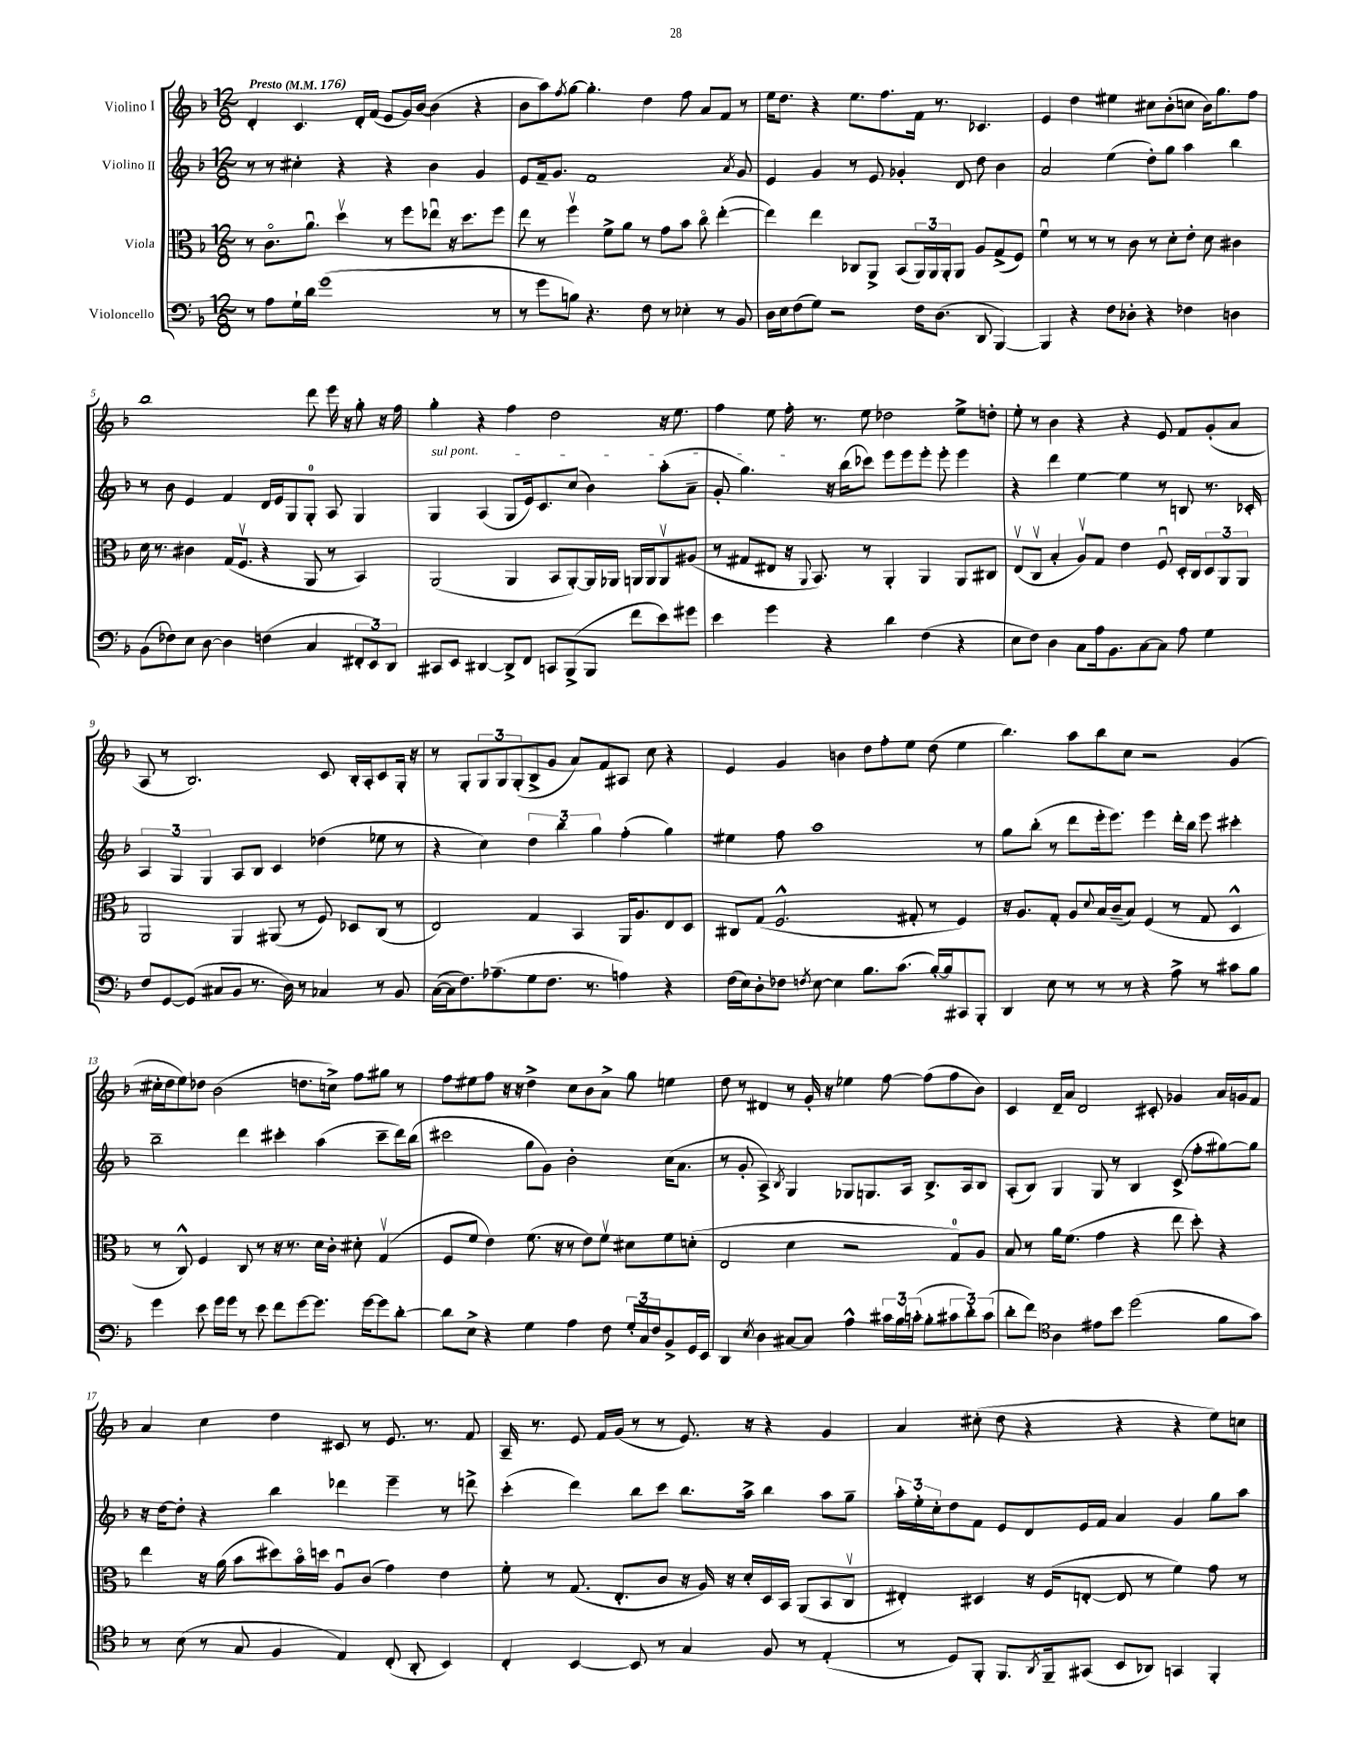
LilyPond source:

<<
\new StaffGroup <<
\new Staff = "s0" \with { instrumentName = "Violino I" } {
    \clef treble \key f \major \numericTimeSignature \time 12/8 \tempo "Presto" 4 = 176
    d'4-. c'4. d'16-. f'16( e'8 g'16) bes'16~ bes'4( r4 |
    bes'8 a''8) \acciaccatura { f''8 } g''8~ g''4.-. d''4 f''8 a'8 f'8 r8 |
    e''16 d''8. r4 e''8. f''8. f'16 r8. ces'4. |
    e'4 d''4 eis''4 cis''8 bes'8-.( c''8 bes'16) g''8. f''8 |
    bes''1 d'''8 e'''16 r16 g''8-. r16 f''16 |
    g''4-. r4 f''4 d''2 r16 e''8. |
    f''4 e''8 f''16-. r8. e''8 des''2 e''8-> d''8-. |
    e''8-. r8 bes'4 r4 r4 e'8 f'8 g'8-.( a'8 |
    a8 r8 bes2.) c'8 bes16-. a16-. c'8 g16-. r16 |
    r8 g8-. \tuplet 3/2 { g8 g8 g8-.( } bes8-> g'8 a'8) f'8 ais8 c''8 r4 |
    e'4 g'4 b'4 d''8 f''8-. e''8 d''8( e''4 |
    bes''4.) a''8 bes''8 c''8 r2 g'4( |
    cis''16-. d''16 e''8) des''8 bes'2( d''8. c''16->) f''8 gis''8 r8 |
    f''8 eis''8 f''8 r16 r16 d''4-> c''8 bes'8 a'8-> g''8 e''4 |
    d''8 r8 dis'4 r8 g'16-. r16 ees''4 f''8~ f''8( f''8 bes'8) |
    c'4 d'16-- a'16 d'2 cis'8-. ges'4 a'16 g'16 f'8 |
    a'4 c''4 d''4 cis'8 r8 e'8. r8. f'8 |
    a16-- r8. e'8 f'16 g'16( r8 r8 e'8.) r16 r4 g'4 |
    a'4 cis''8-.( d''8 r4 r4 r4 e''8) c''8 \bar "|." |
}
\new Staff = "s1" \with { instrumentName = "Violino II" } {
    \clef treble \key f \major \numericTimeSignature \time 12/8
    r8 r8 cis''4-. r4 r4 bes'4 g'4 |
    e'8 f'16-- g'8. f'1 \acciaccatura { a'8 } g'8 |
    e'4 g'4 r8 e'8 ges'4-. d'8 d''8 bes'4 |
    a'2 e''4( d''8-.) g''8 a''4 bes''4 |
    r8 bes'8 e'4 f'4 d'16 e'16 g8 g8-0-. a8 g4 |
    \once \override TextSpanner.bound-details.left.text = \markup { \italic "sul pont." } g4\startTextSpan a4( g8 e'16) c'8. c''8( bes'4) a''8-.( a'8-- |
    g'8-. g''4.\stopTextSpan) r16 bes''16( ces'''8) e'''8 e'''8 e'''8-. e'''8-. e'''4 |
    r4 d'''4 e''4~ e''4 r8 b8 r8. ces'16-. |
    \tuplet 3/2 { a4 g4 g4 } a8 bes8 c'4 des''4( ees''8 r8 |
    r4 c''4) \tuplet 3/2 { d''4 bes''4 g''4 } f''4-.( g''4) |
    eis''4 f''8 a''1 r8 |
    g''8 bes''8-.( r8 d'''8 e'''16-. e'''8.) e'''4 d'''16-. bes''16 e'''8 cis'''4-. |
    bes''2-- d'''4 cis'''4-. a''4( cis'''8-- d'''16) bes''16( |
    cis'''2 g''8 g'8) bes'2-. c''16( a'8. |
    r8 g'8-. a4->) \acciaccatura { bes8 } g4 ges8 g8. a16 bes8.-> a16 bes8 |
    a8-.( bes8) g4 g8 r8 bes4 c'8->( f''8-. gis''8~) gis''8 |
    r16 d''16~ d''8-. r4 bes''4 des'''4 e'''4-- r8 d'''8-> |
    c'''4-.( d'''4) bes''8 c'''8 bes''8. a''16-> bes''4 a''8 g''8-- |
    \tuplet 3/2 { a''16-. e''16-. c''16-. } d''8 f'8 e'8 d'8 e'16 f'16 a'4 g'4 g''8 a''8 \bar "|." |
}
\new Staff = "s2" \with { instrumentName = "Viola" } {
    \clef alto \key f \major \numericTimeSignature \time 12/8
    r8 c'8.\flageolet a'8.\downbow d''4\upbow r8 f''8 ees''8\downbow r16 d''8. f''8 |
    e''8 r8 f''4\upbow f'8-> a'8 r8 g'8 bes'8 c''8\flageolet e''4~-.( |
    e''4) e''4 ces8 a,8-> bes,8( \tuplet 3/2 { a,16) a,16 a,16-. } a,8 a8 g8->( f8) |
    f'4\downbow r8 r8 r8 c'8 r8 d'8-. e'8-. d'8 cis'4 |
    d'16 r8. cis'4 g16( f8.\upbow r4 a,8 r8 bes,4) |
    a,2( a,4 bes,8 a,8~-.) a,16 aes,16 a,16 a,16 a,8\upbow ais8( |
    r8 gis8 eis8 r16 \appoggiatura { a,8 } bes,8.) r8 a,4-. a,4 a,8 cis8 |
    e8\upbow( c8\upbow bes4-. a8\upbow) g8 e'4 f8\downbow d16-. c16 \tuplet 3/2 { d8 a,8 a,8 } |
    a,2 a,4 ais,8( r8 f8) des8 c8( r8 |
    e2) g4 bes,4 a,16 a8. e8 d8 |
    cis8 g8( f2.-^ gis8-. r8 f4) |
    r16 a8. g8-. a8 \appoggiatura { d'8 } bes16 c'16--( bes8) f4( r8 g8 d4-^ |
    r8 c8-^) f4 c8 r8 r16 r8. d'16 c'16-. dis'8-. g4\upbow( |
    f8 f'8 e'4) f'8.( r16 r8 e'8) f'8\upbow dis'8 f'8 d'8-.( |
    e2 d'4 r2 g8-0) a8 |
    bes8 r8 a'16 f'8.( g'4 r4 e''8 d''8-.) r4 |
    e''4 r16 a'16( bes'8 dis''8) bes'16\flageolet d''16 a8\downbow c'8( g'4) e'4 |
    f'8-. r8 g8.( e8.-. c'8 r16 a16) r16 d'16-. d16 bes,16 a,8( bes,8 c8\upbow |
    eis4-.) dis4 r16 f16( e8~-. e8 r8 f'4) g'8 r8 \bar "|." |
}
\new Staff = "s3" \with { instrumentName = "Violoncello" } {
    \clef bass \key f \major \numericTimeSignature \time 12/8
    r8 a8 g16-! d'16 g'1( r8 |
    r8 g'8 b8) r4. f8 r8 ees4-. r8 bes,8 |
    d16 e16 f8( g8) r2 f16 d8.( d,8 bes,,4~) |
    bes,,4 r4 f8 des8-. r4 fes4 d4 |
    bes,8( fes8) e8 d8~ d4 f4( c4 \tuplet 3/2 { fis,8-. e,8) d,8 } |
    cis,8 e,8 dis,4~ dis,8-> f,8 c,8 bes,,8->( bes,,8 f'8 e'8) gis'8 |
    e'4 g'4 r4 d'4 f4( r4 |
    e8 f8) d4 c8 a16 bes,8. c8~ c8 a8 g4 |
    f8 g,8~ g,8( cis8 bes,8 r8. d16) r8 ces4 r8 bes,8 |
    c16~( c16 f8.) aes8.--( g8 f8. r8. a4) r4 |
    f16( e16) d8-. fes8 \acciaccatura { f8 } e8~ e4 bes8. c'8.( bes16~-.) bes16 cis,8 bes,,8-. |
    d,4 e8 r8 r8 r8 r4 a8-> r8 cis'8 bes8 |
    g'4 e'8 g'16 g'16 r8 e'8 f'8 g'8~ g'8. g'16~ g'8 d'8~-. |
    d'8 e8-> r4 g4 a4 f8 \tuplet 3/2 { g16-. c16 f16 } bes,8-> g,16 e,16 |
    d,4 \acciaccatura { e8 } d4 cis8~ cis8 a4-^ \tuplet 3/2 { cis'16 bes16 c'16-.( } bes8-. \tuplet 3/2 { cis'8 d'8-.) cis'8( } |
    d'8-. f'8) \clef tenor a4 eis'8 bes'8 d''2( f'8 g'8) |
    r8 bes8( r8 g8 f4 e4) c8-.( a,8-. bes,4) |
    c4-. bes,4~ bes,8 r8 g4 f8 r8 e4-.( |
    r8 d8) f,8-. f,8. \acciaccatura { a,8 } f,16-- gis,8( bes,8 aes,8) g,4 f,4-. \bar "|." |
}
>>
>>
